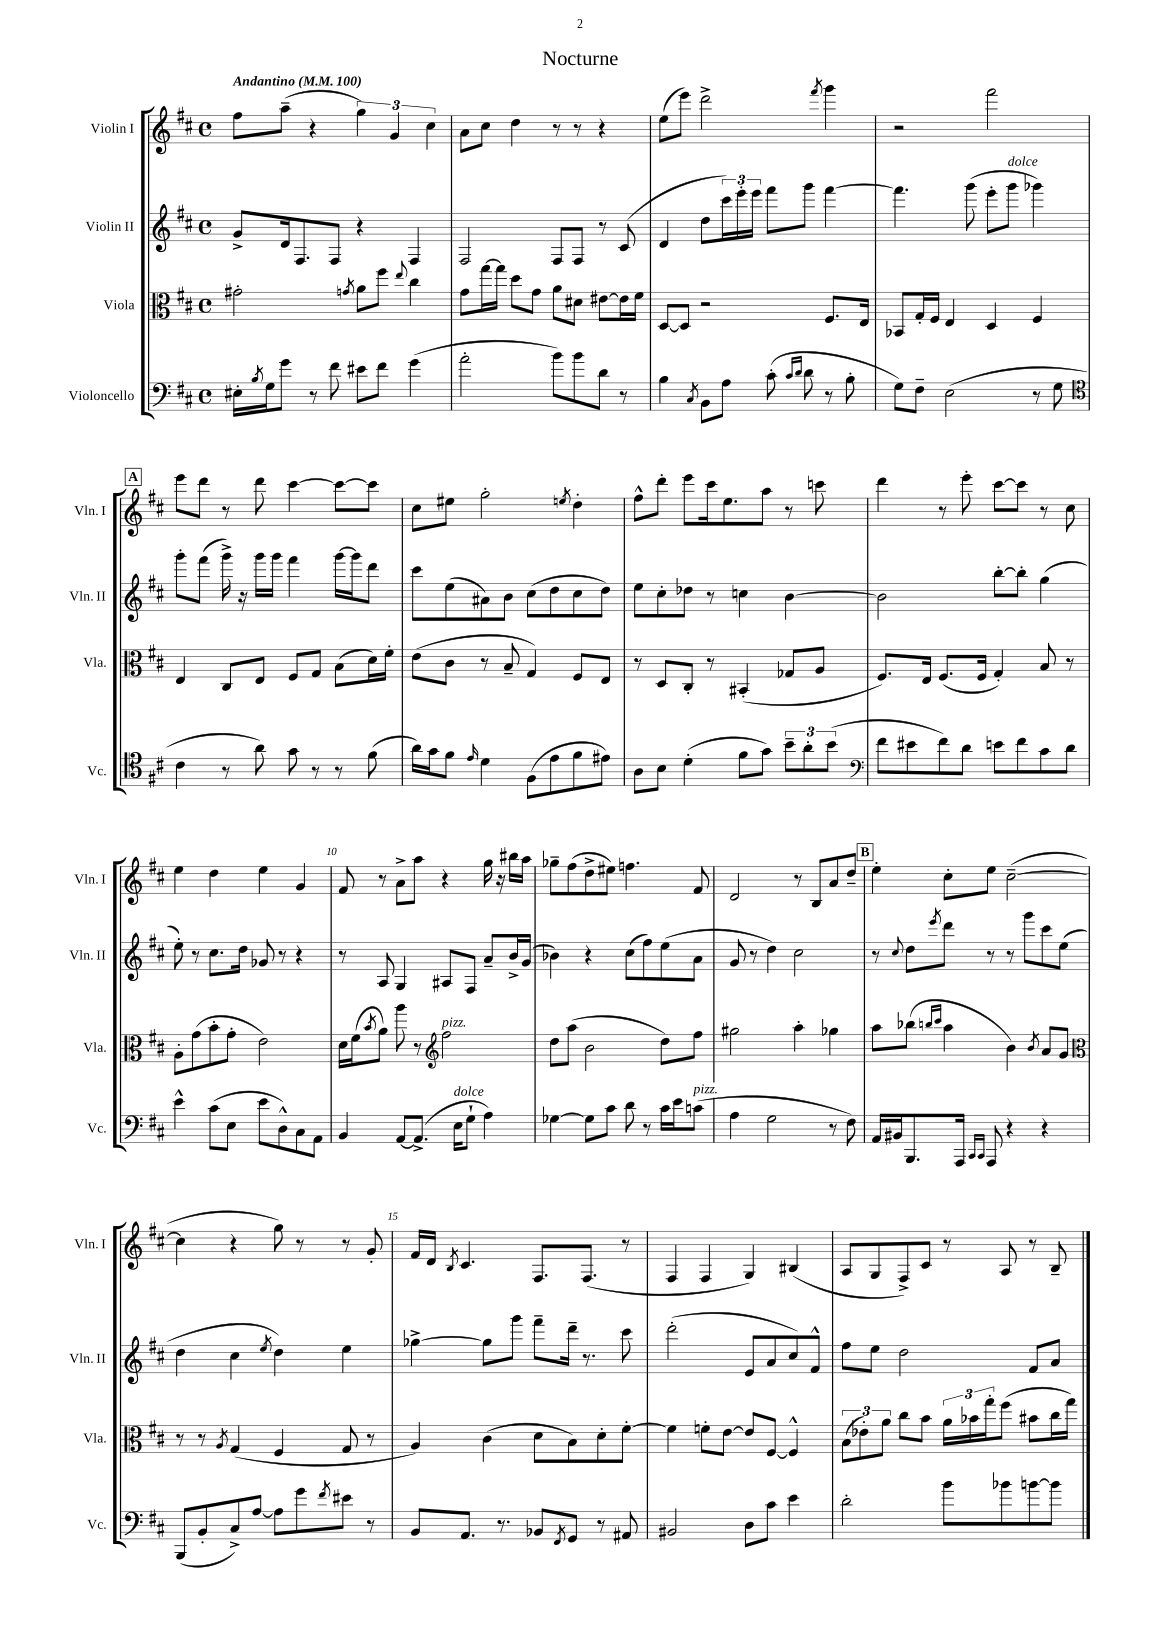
\header { title = "Nocturne" }
<<
\new StaffGroup <<
\new Staff = "s0" \with { instrumentName = "Violin I" shortInstrumentName = "Vln. I" } {
    \clef treble \key d \major \defaultTimeSignature \time 4/4 \tempo "Andantino" 4 = 100
    fis''8 a''8--( r4 \tuplet 3/2 { g''4) g'4 cis''4 } |
    a'8 cis''8 d''4 r8 r8 r4 |
    e''8( e'''8) d'''2-> \acciaccatura { fis'''8 } g'''4 |
    r2 fis'''2 |
    \mark \markup { \box "A" } e'''8 d'''8 r8 d'''8 cis'''4~ cis'''8~ cis'''8 |
    cis''8 eis''8 g''2-. \acciaccatura { e''8 } d''4-. |
    fis''8-^ d'''8-. e'''8 cis'''16 e''8. a''8 r8 c'''8 |
    d'''4 r8 e'''8-. cis'''8~ cis'''8 r8 cis''8 |
    e''4 d''4 e''4 g'4 |
    fis'8 r8 a'8-> a''8 r4 g''16 r16 bis''16 a''16 |
    ges''8-- fis''8( d''8-> eis''8) f''4. fis'8 |
    d'2 r8 b8 a'8 d''8-- |
    \mark \markup { \box "B" } e''4-. cis''8-. e''8 cis''2~--( |
    cis''4 r4 g''8) r8 r8 g'8-. |
    fis'16 d'16 \acciaccatura { b8 } cis'4. fis8. fis8.( r8 |
    fis4 fis4 g4) bis4( |
    a8 g8 fis8->) cis'8 r8 a8 r8 b8-- \bar "|." |
}
\new Staff = "s1" \with { instrumentName = "Violin II" shortInstrumentName = "Vln. II" } {
    \clef treble \key d \major \defaultTimeSignature \time 4/4
    g'8-> d'16 fis8. fis8 r4 fis4 |
    fis2 fis8 fis8 r8 cis'8( |
    d'4 d''8 \tuplet 3/2 { cis'''16) e'''16-. e'''16 } fis'''8 g'''8 fis'''4~ |
    fis'''4. g'''8( e'''8-. g'''8^\markup { \italic "dolce" } ges'''4) |
    \mark \markup { \box "A" } g'''8-. fis'''8( g'''16->) r16 g'''16 g'''16 fis'''4 g'''16~ g'''16 d'''8 |
    cis'''8 e''8( ais'8) b'8 cis''8( d''8 cis''8 d''8) |
    e''8 cis''8-. des''8 r8 c''4 b'4~ |
    b'2 b''8~-. b''8-. g''4( |
    e''8-.) r8 cis''8. d''16 ges'8 r8 r4 |
    r8 a8 g4 ais8 fis8 a'8-- b'16-> g'16( |
    bes'4) r4 cis''8( fis''8) e''8( a'8 |
    g'8 r8 d''4) cis''2 |
    \mark \markup { \box "B" } r8 \appoggiatura { cis''8 } d''8 \acciaccatura { e'''8 } d'''8 r8 r8 g'''8 cis'''8 e''8( |
    d''4 cis''4 \acciaccatura { e''8 } d''4) e''4 |
    ges''4~-> ges''8 g'''8 fis'''8-- d'''16-- r8. cis'''8 |
    d'''2-.( e'8 a'8 cis''8) fis'8-^ |
    fis''8 e''8 d''2 fis'8 a'8 \bar "|." |
}
\new Staff = "s2" \with { instrumentName = "Viola" shortInstrumentName = "Vla." } {
    \clef alto \key d \major \defaultTimeSignature \time 4/4
    gis'2-. \acciaccatura { g'8 } a'8 fis''8 \appoggiatura { e''8 } cis''4 |
    g'8 g''16~ g''16 d''8 g'8 a'8 dis'8 eis'8~ eis'16 fis'16 |
    d8~ d8 r2 fis8. e16 |
    bes,8 g16-. fis16 e4 d4 fis4 |
    \mark \markup { \box "A" } e4 cis8 e8 fis8 g8 b8( d'16) fis'16-. |
    e'8( cis'8 r8 b8-- g4) fis8 e8 |
    r8 d8 cis8-. r8 bis,4-.( ges8 a8 |
    fis8.) e16 fis8.( fis16 g4-.) b8 r8 |
    a8-. g'8( b'8-. g'8-. e'2) |
    d'16 fis'16( \acciaccatura { b'8 } a'8) a''8 r8 \clef treble fis''2^\markup { \italic "pizz." } |
    d''8 a''8( b'2 d''8) fis''8 |
    gis''2 a''4-. ges''4 |
    \mark \markup { \box "B" } a''8 bes''8( \grace { b''16 cis'''16 } a''4 b'4) \acciaccatura { b'8 } a'8 g'8 |
    \clef alto r8 r8 \acciaccatura { a8 } g4( fis4 g8 r8 |
    a4) cis'4( d'8 b8) d'8-. fis'8~-. |
    fis'4 f'8-. e'8~ e'8 fis8~ fis4-^ |
    \tuplet 3/2 { b8( ees'8-.) a'8 } cis''8 b'8 \tuplet 3/2 { a'16 bes'16 g''16-. } fis''8( bis'8 cis''16 g''16) \bar "|." |
}
\new Staff = "s3" \with { instrumentName = "Violoncello" shortInstrumentName = "Vc." } {
    \clef bass \key d \major \defaultTimeSignature \time 4/4
    eis16-. \acciaccatura { b8 } g16 g'8 r8 fis'8 eis'8 fis'8 g'4( |
    a'2-. b'8) b'8 d'8 r8 |
    b4 \acciaccatura { cis8 } b,8 a8 cis'8-.( \grace { cis'16 d'16 } d'8 r8 b8-. |
    g8) fis8-- e2( r8 g8 |
    \mark \markup { \box "A" } \clef tenor cis'4 r8 a'8) g'8 r8 r8 fis'8( |
    a'16) g'16 fis'8 \grace { e'16 } d'4 fis8( e'8 fis'8 eis'8) |
    a8 b8 d'4-.( fis'8 g'8) \tuplet 3/2 { b'8-- a'8-. b'8( } |
    \clef bass fis'8 eis'8 fis'8) d'8 e'8 fis'8 cis'8 d'8 |
    e'4-^ cis'8( e8 e'8 d8-^) cis8 a,8 |
    b,4 a,8~ a,8.->( e16^\markup { \italic "dolce" } g8-! a4) |
    ges4~ ges8 cis'8 d'8 r8 cis'16 e'16 c'8^\markup { \italic "pizz." }( |
    a4 g2 r8 fis8) |
    \mark \markup { \box "B" } a,16 bis,16 b,,8. a,,16 \grace { cis,16 cis,16 } a,,8 r4 r4 |
    b,,8( b,8-. cis8->) a8~ a8 g'8 \acciaccatura { fis'8 } eis'8 r8 |
    b,8 a,8. r8. bes,8 \acciaccatura { fis,8 } g,8 r8 ais,8 |
    bis,2 d8 cis'8 e'4 |
    d'2-. b'8 bes'8 b'8~ b'8 \bar "|." |
}
>>
>>
\layout { \context { \Score \override BarNumber.break-visibility = ##(#f #t #t) barNumberVisibility = #(every-nth-bar-number-visible 5) } }
